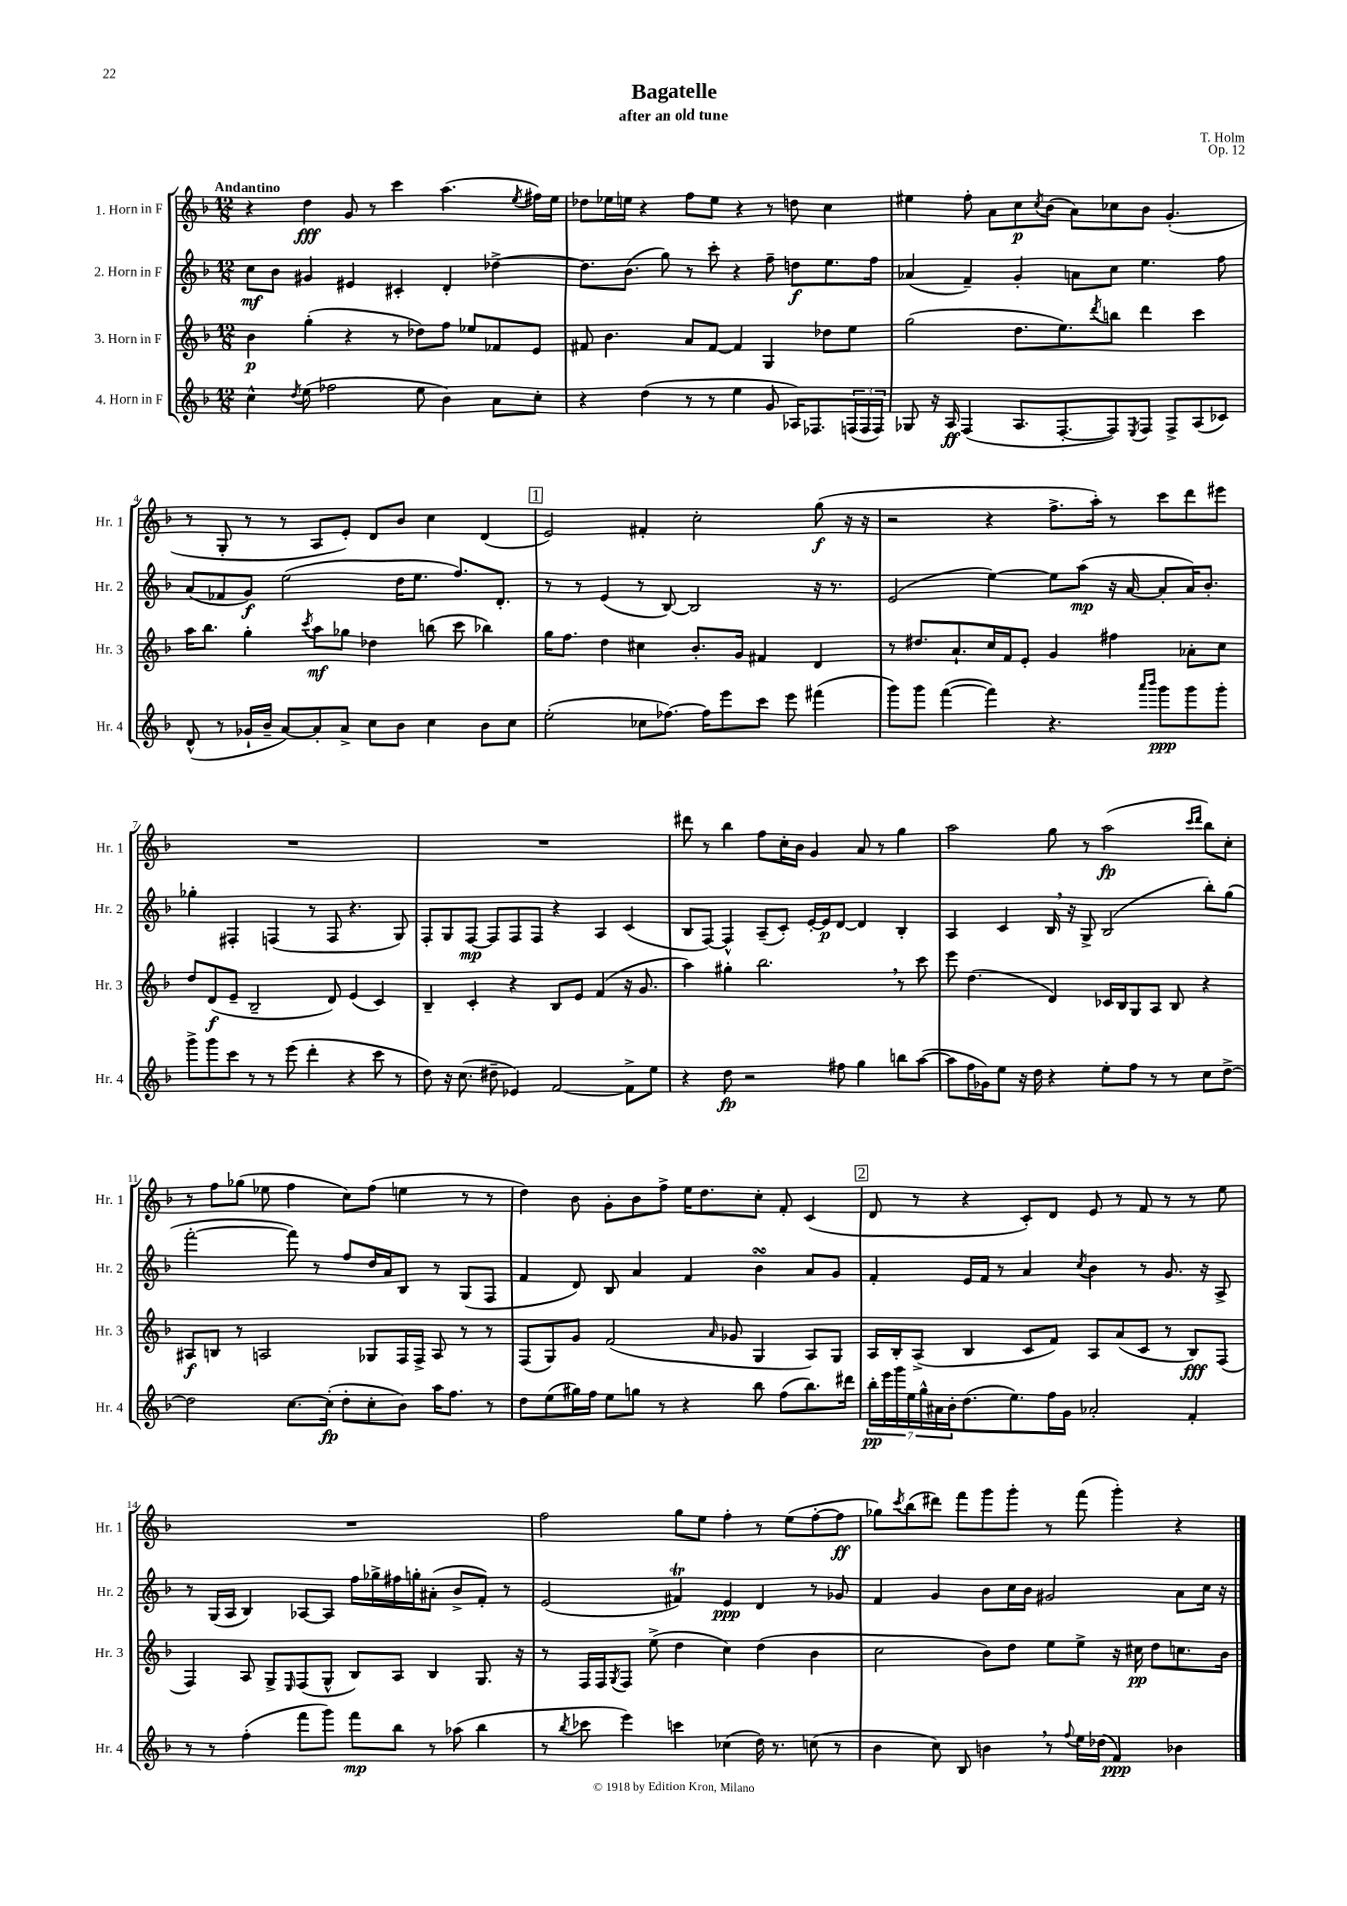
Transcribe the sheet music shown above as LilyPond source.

\header { title = "Bagatelle" composer = "T. Holm" subtitle = "after an old tune" opus = "Op. 12" }
<<
\new StaffGroup <<
\new Staff = "s0" \with { instrumentName = "1. Horn in F" shortInstrumentName = "Hr. 1" } {
    \clef treble \key f \major \numericTimeSignature \time 12/8 \tempo "Andantino"
    r4 d''4\fff g'8 r8 c'''4 a''4.( \acciaccatura { e''8 } fis''16) e''16 |
    des''8 ees''16 e''16 r4 f''8 e''8 r4 r8 d''8 c''4 |
    eis''4 f''8-. a'8 c''8\p \acciaccatura { c''8 } bes'8( a'8) ces''8 bes'8 g'4.-.( |
    r8 g8-. r8 r8 a8 e'8-.) d'8 bes'8 c''4 d'4( |
    \mark \markup { \box "1" } e'2) fis'4-. c''2-. g''8\f( r16 r16 |
    r2 r4 f''8.-> a''16-.) r8 c'''8 d'''8 eis'''8 |
    R1. |
    R1. |
    dis'''8 r8 bes''4 f''8 c''16-. bes'16 g'4 a'8 r8 g''4 |
    a''2 g''8 r8 a''2\fp( \grace { c'''16 d'''16 } bes''8) c''8-. |
    r8 f''8 ges''8( ees''8 f''4 c''8) f''8( e''4 r8 r8 |
    d''4) bes'8 g'8-. bes'8 f''8-> e''16 d''8. c''8-. f'8-. c'4( |
    \mark \markup { \box "2" } d'8 r8 r4 c'8-.) d'8 e'8 r8 f'8 r8 r8 e''8 |
    R1. |
    f''2 g''8 e''8 f''4-. r8 e''8( f''8~-. f''8\ff |
    ges''8) \acciaccatura { c'''8 } bes''8( dis'''8) f'''8 g'''8 g'''8-. r8 f'''8( g'''4-.) r4 \bar "|." |
}
\new Staff = "s1" \with { instrumentName = "2. Horn in F" shortInstrumentName = "Hr. 2" } {
    \clef treble \key f \major \numericTimeSignature \time 12/8
    c''8\mf bes'8 gis'4 eis'4 cis'4-. d'4-. des''4~-> |
    des''8. bes'8.( g''8) r8 c'''8-. r4 f''8-- d''8\f e''8. f''16 |
    aes'4( f'4--) g'4-. a'8 c''8 e''4. f''8 |
    a'8( fes'8 g'8\f) e''2( d''16 e''8. f''8.) d'8.-. |
    \mark \markup { \box "1" } r8 r8 e'4( r8 bes8~) bes2 r16 r8. |
    e'2( e''4~) e''8 a''8\mp( r16 a'16~ a'8-. a'16) bes'8.-. |
    ges''4-. fis4-. f4( r8 f8 r4. g8) |
    f8-. g8 f8~\mp f8 f8 f8 r4 a4 c'4( |
    bes8 f8~) f4-^ a8--( c'8-.) e'16~-. e'16\p d'8~ d'4 bes4-. |
    a4 c'4 bes16 \breathe r16 g8-> bes2( bes''8-.) g''8( |
    f'''2~-. f'''8) r8 f''8 d''16 a'16 bes8 r8 g8( f8 |
    f'4 d'8) bes8 a'4 f'4 bes'4\turn a'8 g'8 |
    \mark \markup { \box "2" } f'4-. e'16 f'16 r8 a'4 \acciaccatura { c''8 } bes'4 r8 g'8. r16 a8-> |
    r8 g16( a16 bes4) aes8~ aes8 f''16 ges''16-> fis''16 g''16-. ais'8-.( bes'8-> f'8-.) r8 |
    e'2( fis'4\trill) e'4\ppp d'4 r8 ges'8 |
    f'4 g'4 bes'8 c''16 bes'16 gis'2 a'8 c''16 r16 \bar "|." |
}
\new Staff = "s2" \with { instrumentName = "3. Horn in F" shortInstrumentName = "Hr. 3" } {
    \clef treble \key f \major \numericTimeSignature \time 12/8
    bes'4\p g''4-.( r4 r8 des''8) f''8 ees''8 fes'8 e'8 |
    fis'8 bes'4. a'8 fis'8~ fis'4 g4 des''8 e''8 |
    g''2( d''8. e''8.) \acciaccatura { d'''8 } b''8 d'''4 c'''4 |
    a''16 bes''8. g''4-. \acciaccatura { c'''8 } a''8\mf ges''8 des''4 b''8( c'''8 bes''4) |
    \mark \markup { \box "1" } g''16 f''8. d''4 cis''4 bes'8.-. g'16 fis'4 d'4 |
    r8 dis''8. a'8.-! c''16 f'16 e'8-. g'4 fis''4 aes'8-. c''8 |
    d''8 d'8\f( e'8-- bes2-- d'8) e'4( c'4) |
    bes4-- c'4-. r4 bes8 e'8 f'4( r16 g'8. |
    a''4) gis''4-. bes''2. \breathe r8 c'''8 |
    e'''8 d''4.( d'4) ces'16 bes16 g8 a8 bes8 r4 |
    ais8\f b8 r8 a2 ges8 f16 f16-> a8 r8 r8 |
    f8( g8) g'8 f'2( \grace { a'16 } ges'8 g4 a8) g8 |
    \mark \markup { \box "2" } a16 bes16-. a8->( bes4 c'8 f'8) a8 a'8( c'8 r8 bes8\fff) f8( |
    f4) a8 g8-> \grace { e16 } f8( g8-^ bes8) a8 bes4 g8. r16 |
    r8 f16 f16 \acciaccatura { g8 } f8 e''8->( d''4 c''4) d''4( bes'4 |
    c''2 bes'8) d''8 e''8 e''8-> r16 cis''16\pp d''8 c''8. bes'16 \bar "|." |
}
\new Staff = "s3" \with { instrumentName = "4. Horn in F" shortInstrumentName = "Hr. 4" } {
    \clef treble \key f \major \numericTimeSignature \time 12/8
    c''4-^ \acciaccatura { d''8 } e''8( fes''2 e''8 bes'4) a'8 c''8-. |
    r4 d''4( r8 r8 e''4 g'8 aes16) fes8. \tuplet 3/2 { f16( f16 f16) } |
    ges8 r16 a16\ff f4( a8. f8.~-. f8) \acciaccatura { e8 } f8 f8-> a8( ces'8) |
    d'8-^( r8 ges'16-! bes'16-- a'8~) a'8-. a'8-> c''8 bes'8 c''4 bes'8 c''8 |
    \mark \markup { \box "1" } e''2-.( ces''8 fes''8.~) fes''16 e'''8 c'''8 e'''8 fis'''4( |
    g'''8) g'''8 f'''4~( f'''4) r4. \grace { a'''16 bes'''16 } g'''8\ppp g'''8 g'''8-. |
    g'''8-> g'''8 c'''8 r8 r8 e'''8( d'''4-. r4 c'''8 r8 |
    d''8) r16 c''8.( dis''8-- ees'4) f'2~ f'8-> e''8 |
    r4 d''8\fp r2 fis''8 g''4 b''8 a''8~( |
    a''8 f''16 ges'16) e''8 r16 d''16 r4 e''8-. f''8 r8 r8 c''8 d''8~-> |
    d''2 c''8.~ c''16-.\fp( d''8-. c''8-. bes'8) a''16 f''8. r8 |
    d''8 e''8( gis''16) f''16 e''8 g''8 r8 r4 bes''8 f''8( bes''8.) dis'''16 |
    \mark \markup { \box "2" } \tuplet 7/4 { bes''16-.\pp e'''16 g'''16 e''16 g''16-^ ais'16 bes'16-. } d''8.( e''8.) f''16 g'16 aes'2-. f'4-. |
    r8 r8 f''4-.( f'''8 g'''8) f'''8\mp bes''8 r8 aes''8( bes''4 |
    r8 \acciaccatura { bes''8 } ces'''8 e'''4) c'''4 ces''4( d''16) r8. c''8( r8 |
    bes'4 c''8) bes8 b'4 \breathe r8 \appoggiatura { f''8 } e''16 des''16( f'4\ppp) bes'4 \bar "|." |
}
>>
>>
